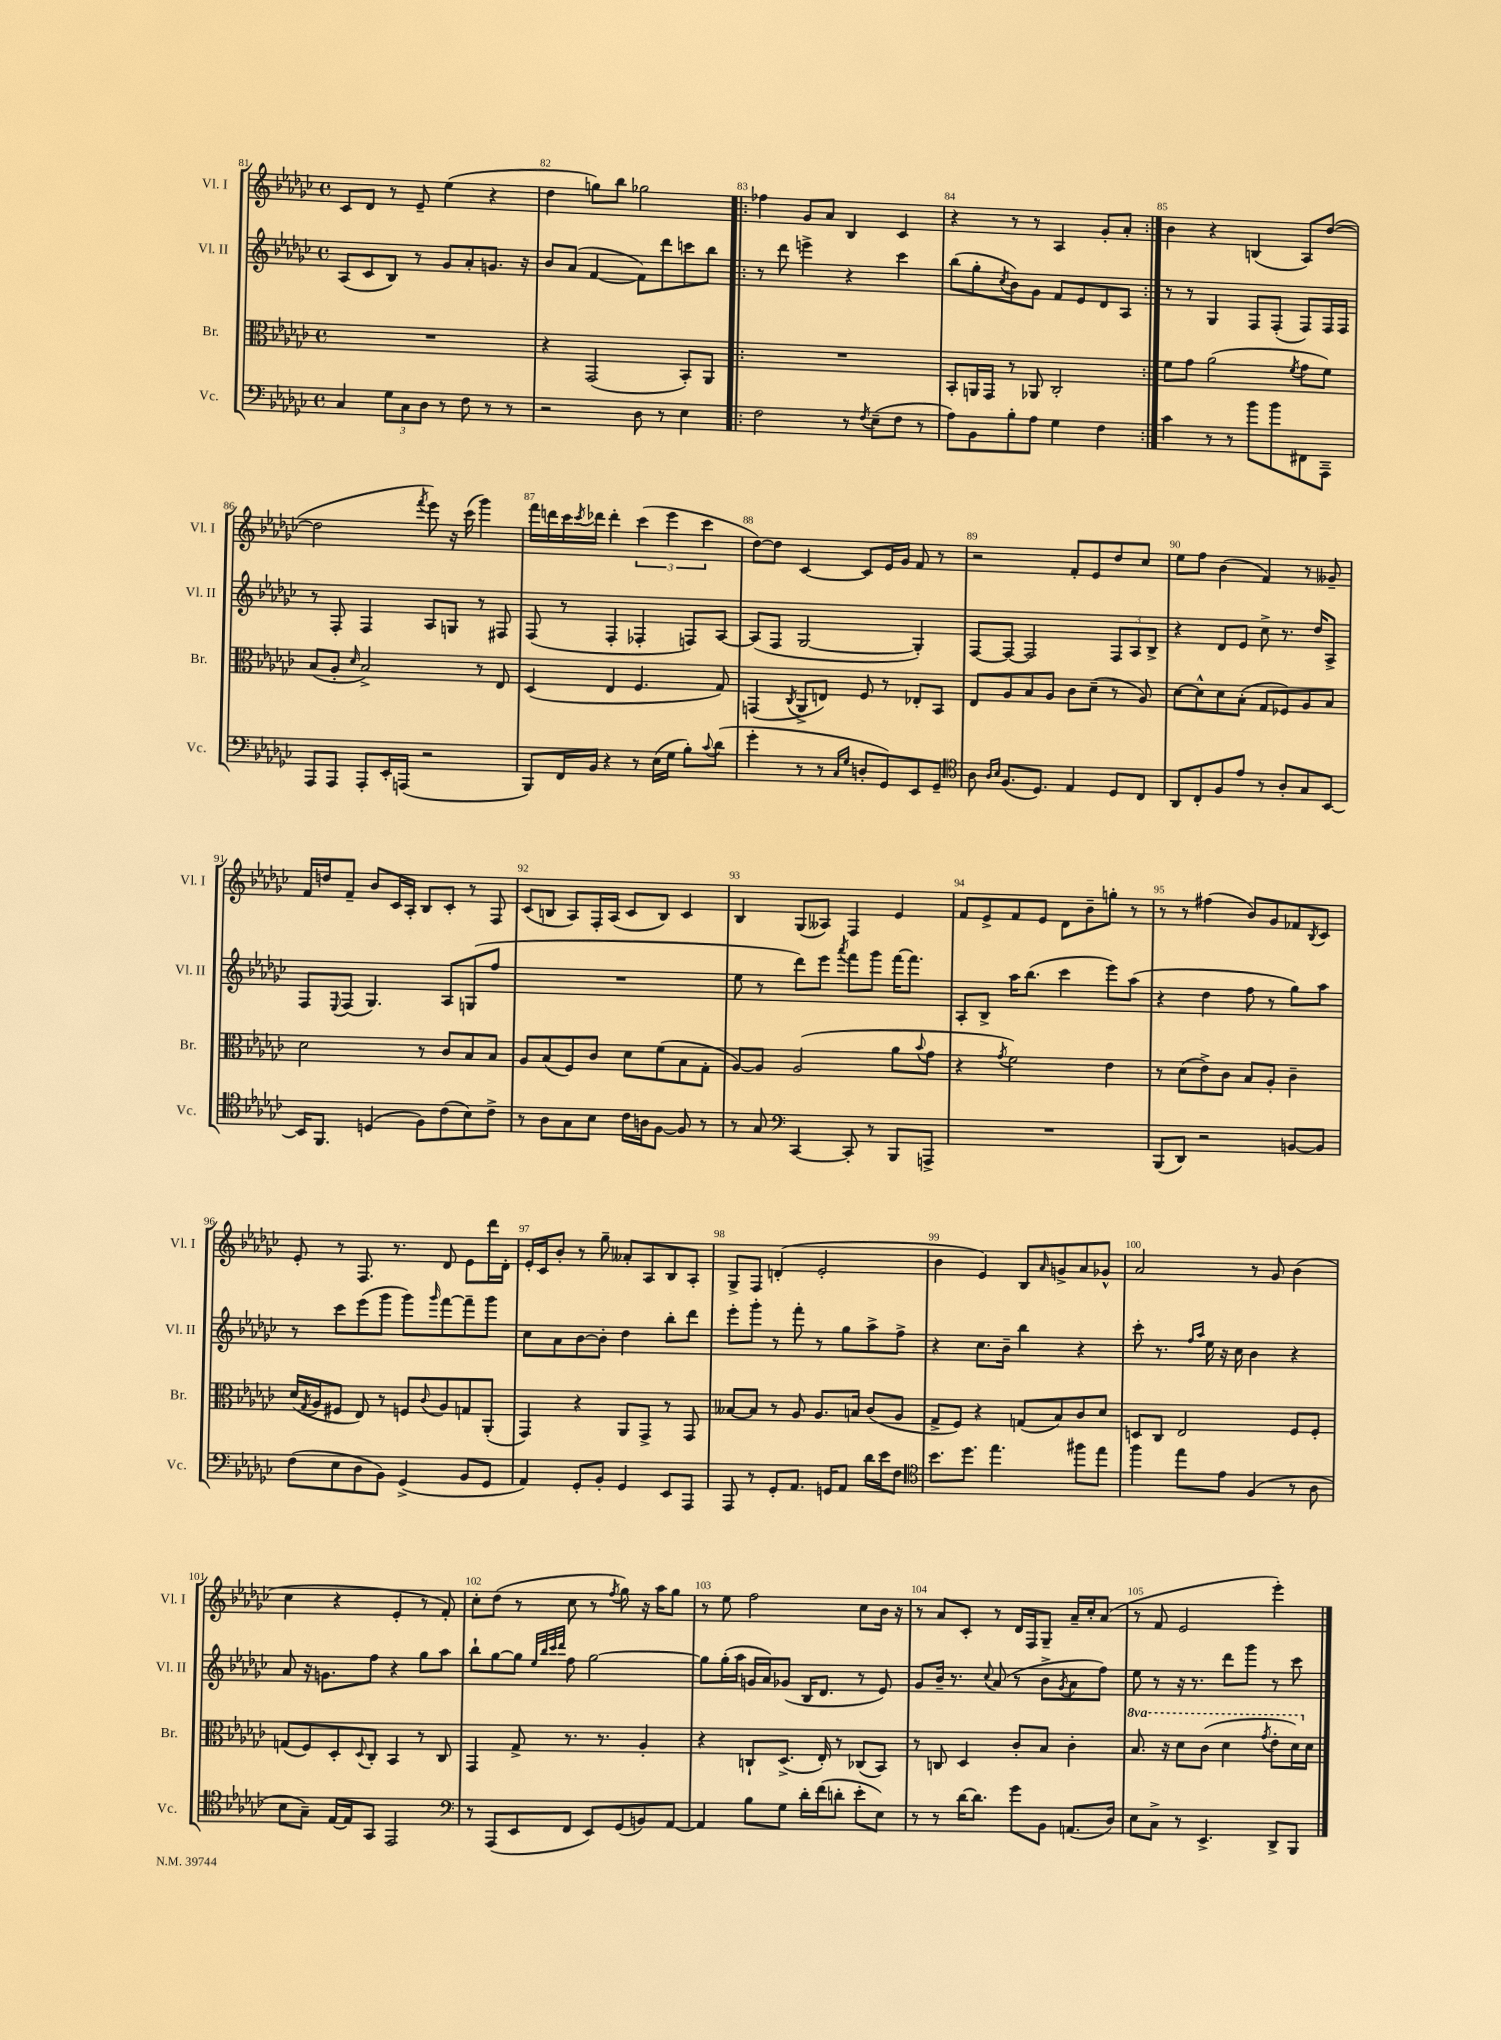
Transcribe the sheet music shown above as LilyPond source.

<<
\new StaffGroup <<
\new Staff = "s0" \with { instrumentName = "Vl. I" shortInstrumentName = "Vl. I" } {
    \clef treble \key ges \major \defaultTimeSignature \time 4/4
    ces'8 des'8 r8 ees'8-- ees''4( r4 |
    des''4 g''8) bes''8 ges''2 |
    \repeat volta 2 { fes''4 ges'8 aes'8 bes4 ces'4 |
    r4 r8 r8 aes4 ges'8-. aes'8-. | }
    bes'4 r4 b4( aes8) des''8~( |
    des''2 \acciaccatura { f'''8 } ees'''8) r16 ces'''16( ges'''4) |
    f'''16 d'''16 ces'''16 \acciaccatura { ces'''8 } des'''16 des'''4-. \tuplet 3/2 { ces'''4( ees'''4 ces'''4 } |
    des''8~) des''8 ces'4~ ces'8 ees'16 ges'16 f'8 r8 |
    r2 f'8-. ees'8 des''8 ces''8 |
    ees''8 f''8 bes'4( f'4) r8 geses'8-- |
    f'16 d''16 f'8-- bes'8 ces'16 aes16-. bes8 ces'8-. r8 f8 |
    ces'8( b8 aes8) f16-. aes16( ces'8 b8) ces'4 |
    bes4 ges8( aeses8) f4 ees'4 |
    f'8 ees'8-> f'8 ees'8 des'8 bes'8-- g''8-. r8 |
    r8 r8 fis''4( bes'8) ges'8 fes'8 \acciaccatura { bes8 } ces'8 |
    ees'8-. r8 f8. r8. des'8 ees'8 des'''16 des'16-. |
    ees'16-. ces'16 bes'8-. r8 ges''8-- aeses'8-. aes8 bes8 aes8-. |
    ges8-> f8 d'4-.( ees'2-. |
    bes'4 ees'4) bes8 \grace { aes'16 } g'8-> aes'8 ges'8-^ |
    aes'2 r8 ges'8 bes'4( |
    ces''4 r4 ees'4-. r8 f'8-.) |
    ces''8-. des''8( r8 ces''8 r8 \acciaccatura { f''8 } ges''8) r16 aes''16 ges''8 |
    r8 ees''8 f''2 ces''8 bes'16 r16 |
    r8 aes'8 ces'8-. r8 des'16 f16 ges8-- aes'16-- ces''16-. aes'8( |
    r8 f'8 ees'2 ees'''4-.) \bar "|." |
}
\new Staff = "s1" \with { instrumentName = "Vl. II" shortInstrumentName = "Vl. II" } {
    \clef treble \key ges \major \defaultTimeSignature \time 4/4
    aes8( ces'8 bes8) r8 ges'8 aes'8-. g'8. r16 |
    bes'8 aes'8( f'4~ f'8) des'''8 c'''8 bes''8 |
    \repeat volta 2 { r8 des'''8 e'''4-> r4 ces'''4 |
    bes''8( ges''8-. \acciaccatura { ces''8 } bes'8) ges'8 f'8 ees'8 des'8 aes8 | }
    r8 r8 ges4 f8 f8-.( f8) f16 f16 |
    r8 f8-. f4 aes8 g8 r8 fis8 |
    f8( r8 f4-. fes4-. f8) aes8~ |
    aes8( f8 ges2~ ges4-.) |
    f8~ f8~ f2 \tuplet 3/2 { f8 aes8 bes8-> } |
    r4 des'8 ees'8 ces''8-> r8. des''16 aes8-> |
    f8 \appoggiatura { ees8 } f8( ges4.) aes8 g8( f''8 |
    R1 |
    ees''8 r8 des'''8) ees'''8 \acciaccatura { aes'''8 } f'''8 ges'''8 f'''16~ f'''8. |
    aes8-. bes8-> aes''16 bes''8.( ces'''4 ees'''8) aes''8( |
    r4 des''4 f''8 r8 ges''8) aes''8 |
    r8 ces'''8 ees'''8( ges'''8 ges'''8) \grace { ges'''16 } f'''8~ f'''8-- ges'''8 |
    ces''8 aes'8 bes'8~ bes'8-. des''4 bes''8-. des'''8 |
    ees'''8-. ges'''8-. r8 f'''8-. r8 ges''8 aes''8-> f''8-> |
    r4 ces''8. bes'16-- bes''4 r4 |
    ces'''8-. r8. \grace { f''16 aes''16 } ees''16 r16 ces''16 bes'4 r4 |
    aes'8 r16 g'8. f''8 r4 ges''8 aes''8 |
    bes''8-! ges''8~ ges''8 \grace { ees''32 bes''32 ces'''32 des'''32 } f''8 ges''2~ |
    ges''8 ges''16-.( aes''16 g'16 aes'16) ges'8( bes16 des'8. r8 ees'8) |
    ges'8 bes'16-- r8. \appoggiatura { ces''8 } aes'8( r8 bes'8-> \acciaccatura { ges'8 } aes'8 f''8) |
    ees''8 r8 r16 r8. des'''8 ges'''8 r8 ces'''8 \bar "|." |
}
\new Staff = "s2" \with { instrumentName = "Br." shortInstrumentName = "Br." } {
    \clef alto \key ges \major \defaultTimeSignature \time 4/4 \set Staff.ottavationMarkups = #ottavation-simple-ordinals
    R1 |
    r4 ges,2( bes,8-.) aes,8 |
    \repeat volta 2 { R1 |
    bes,8-. a,16 ges,16 r8 aes,8 ces2-. | }
    f'8 ges'8 aes'2( \acciaccatura { f'8 } ges'8 f'8) |
    bes8( aes8-. \grace { des'16 } bes2->) r8 ees8 |
    des4( ees4 f4. ges8) |
    g,4( \acciaccatura { ces8 } aes,8-> e8) f8 r8 ees8-. bes,8 |
    ees8 aes8 bes8 aes8 ces'8 des'8--( r8 aes8) |
    des'8~ des'8-^ des'8 bes8-.( ges8 fes8) aes8 bes8 |
    des'2 r8 ces'8 bes8 bes8 |
    aes8 bes8( f8) ces'8 des'8 f'8( bes8 ges8-. |
    aes8~) aes8 aes2( aes'8 \appoggiatura { bes'8 } ges'8 |
    r4 \acciaccatura { ges'8 } f'2) ees'4 |
    r8 des'8( ees'8->) ces'8 bes8 aes8-. ces'4-- |
    des'16( \acciaccatura { ges8 } aes16 fis8 ees8) r8 f8 \appoggiatura { ces'8 } aes8 g8 aes,8-.( |
    ges,4) r4 aes,8 ges,8-> r8 ges,8 |
    beses8~ beses8 r8 aes8 aes8. b16 ces'8( aes8 |
    ges8-> f8) r4 g8( bes8) ces'8 des'8 |
    d8 ces8 ees2 f8 f8-. |
    g8( f8) des8-. \appoggiatura { des8 } ces8-. bes,4 r8 ces8 |
    ges,4 ges8-> r8. r8. aes4-. |
    r4 c8-! des8.->( ees16-.) r8 ces8( bes,8) |
    r8 c8 des4 ces'8-. bes8 ces'4-. |
    \ottava #1 bes'8. r16 des''8 ces''8( des''4 \acciaccatura { ges''8 } ees''8-. des''16) \ottava #0 des'16 \bar "|." |
}
\new Staff = "s3" \with { instrumentName = "Vc." shortInstrumentName = "Vc." } {
    \clef bass \key ges \major \defaultTimeSignature \time 4/4
    ces4 \tuplet 3/2 { ges8 ces8 des8 } r8 f8 r8 r8 |
    r2 des8 r8 ees4 |
    \repeat volta 2 { f2 r8 \acciaccatura { f8 } ees8--( f8 r8 |
    aes8) bes,8 bes8-. aes8 ges4 f4 | }
    ces'4 r8 r8 bes'8 bes'8 fis,8 aes,,8-- |
    aes,,8 aes,,8 aes,,8-. ees,16-. a,,16( r2 |
    bes,,8) f,16 bes,16 r4 r8 ees16( ges16 bes8-.) \appoggiatura { ces'8 } des'8( |
    ges'4-. r8 r8 \grace { ces16 ges16 } d8-. ges,8) ees,8 ges,8-- |
    \clef tenor aes8 \grace { aes16 bes16 } f8.( des8.) ees4 des8 ces8 |
    aes,8 ces8-. f8 ees'8 r8 aes8-. ges8 bes,8~ |
    bes,16 f,8. d4( f8) ces'8( bes8) ces'8-> |
    r8 aes8 ges8 bes8 ces'16 a16 f8~ f8 r8 |
    r8 ges8 \clef bass ces,4~ ces,8-. r8 bes,,8 a,,8-> |
    R1 |
    bes,,8( des,8) r2 b,8~ b,8 |
    f8( ees8 des8 bes,8) ges,4->( bes,8 ges,8 |
    aes,4) ges,8-. bes,8-. ges,4 ees,8 aes,,8 |
    aes,,8 r8 ges,8-. aes,8. g,16 aes,8 des'16 ees'16 f8 |
    \clef tenor bes'8. des''8. ees''4. fis''8 ees''8 |
    f''4 ees''8 ees'8 f4( r8 aes8 |
    bes8 ges8--) ees16~ ees16 ges,8 ees,2 |
    \clef bass r8 aes,,8( ees,8 f,8 ees,8) ges,8( b,8) aes,8~ |
    aes,4 bes8 ges8 des'16-. f'16( d'8-. ees'8-. ees8) |
    r8 r8 des'16~ des'8. ges'8 bes,8 a,8.( des16) |
    ees8 ces8-> r8 ees,4.-> des,8-> bes,,8 \bar "|." |
}
>>
>>
\layout { \context { \Score currentBarNumber = #81 \override BarNumber.break-visibility = ##(#f #t #t) barNumberVisibility = #all-bar-numbers-visible } }
